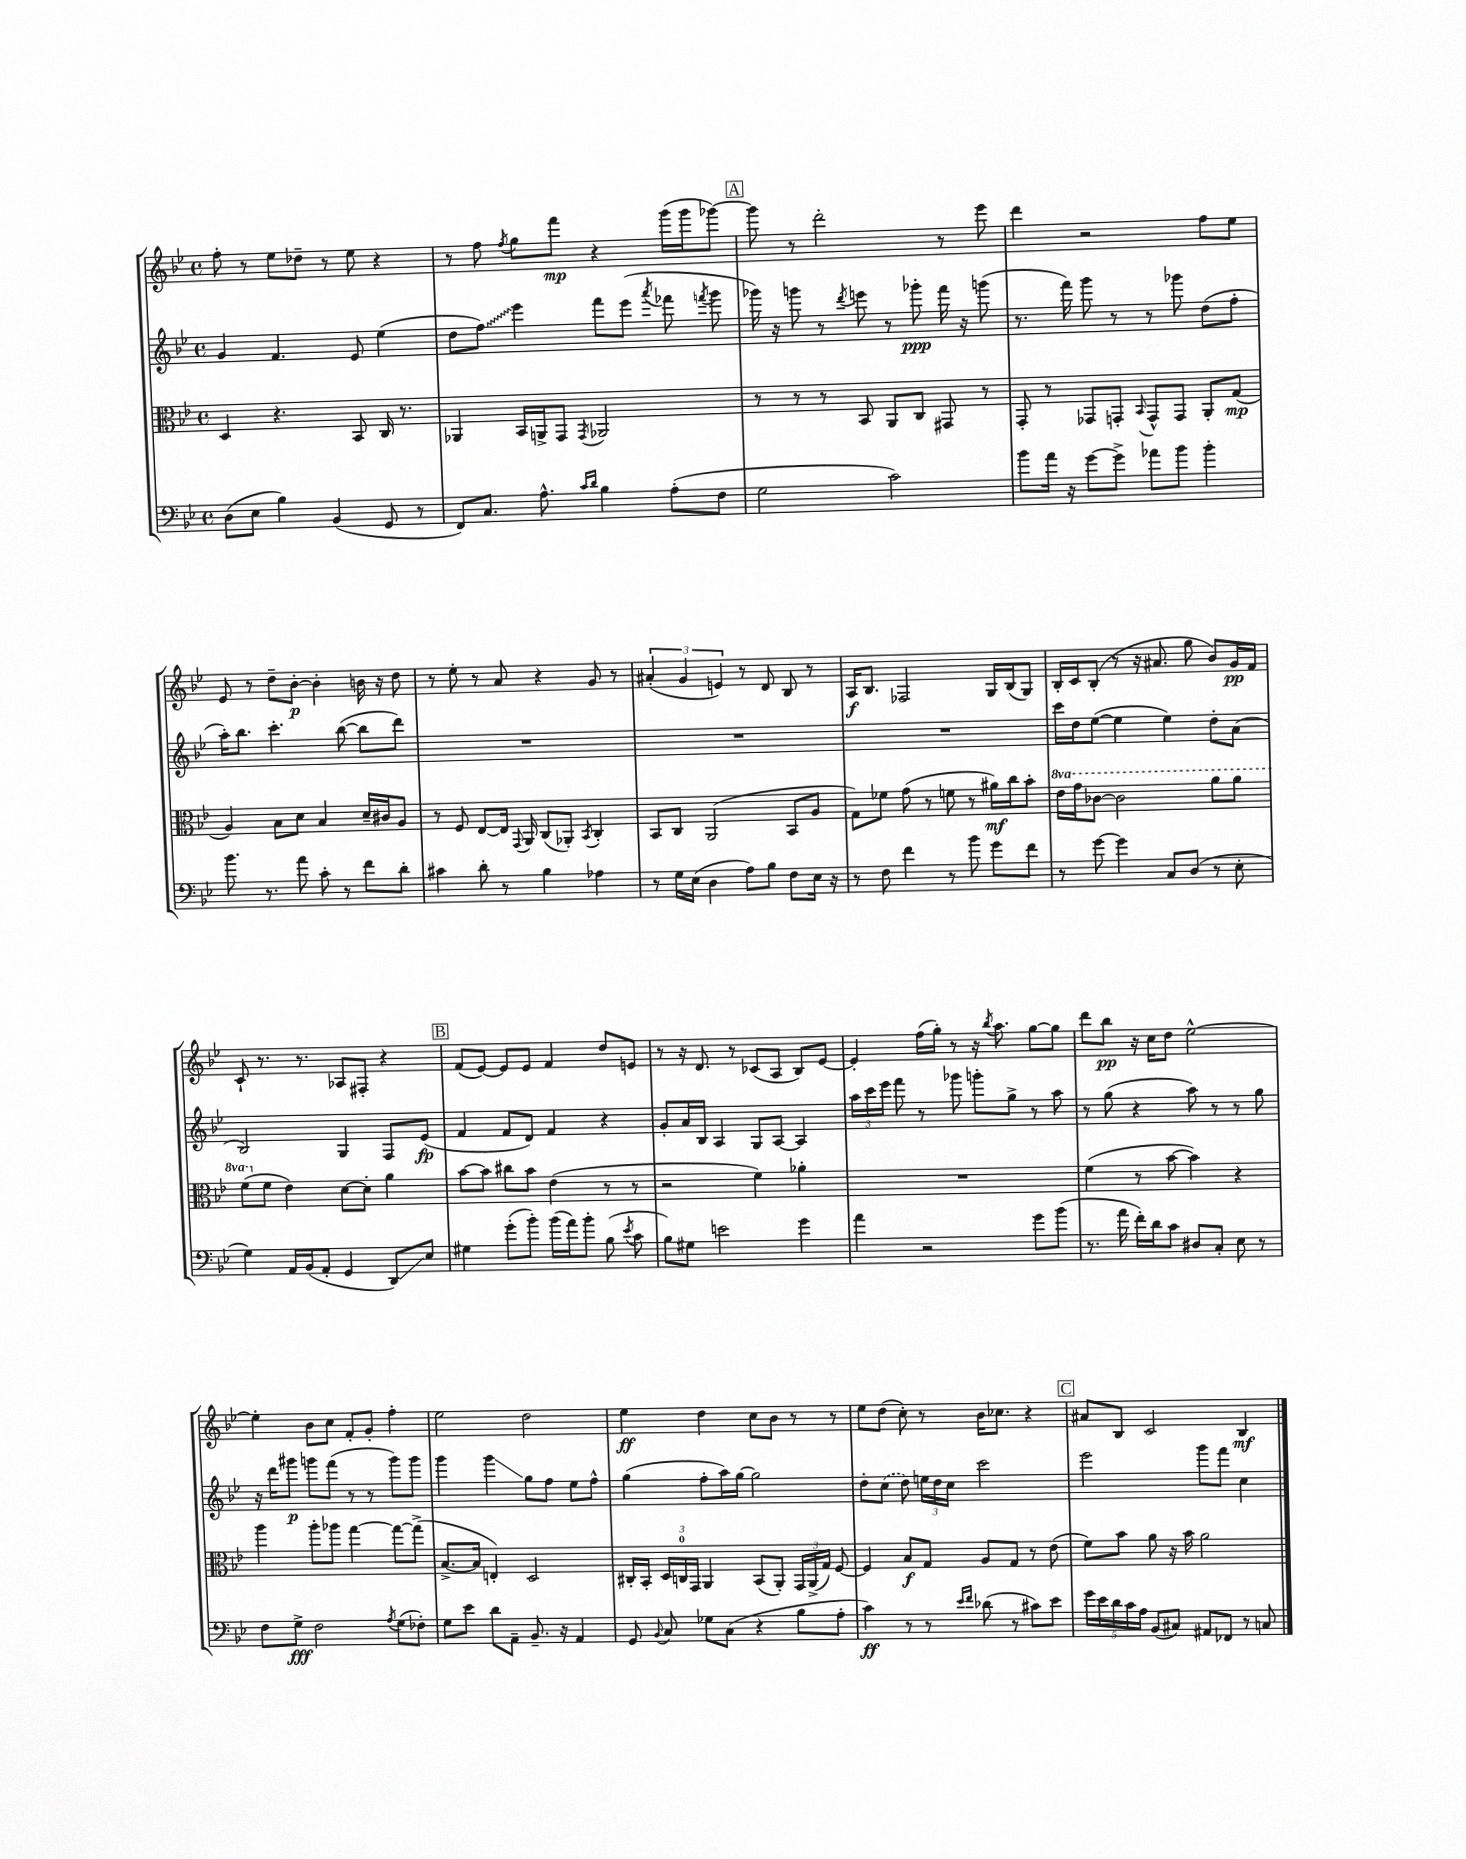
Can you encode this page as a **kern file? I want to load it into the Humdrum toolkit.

**kern	**kern	**kern	**kern
*staff4	*staff3	*staff2	*staff1
*clefF4	*clefC3	*clefG2	*clefG2
*k[b-e-]	*k[b-e-]	*k[b-e-]	*k[b-e-]
*M4/4	*M4/4	*M4/4	*M4/4
*met(c)	*met(c)	*met(c)	*met(c)
(8D	4D	4g	8ff'
8E-	.	.	8r
4B-)	4.r	4.f	8ee-
.	.	.	8dd-~
(4BB-	.	.	8r
.	8BB-	8e-	8ee-
8GG	16C	(4ee-	4r
.	8.r	.	.
8r	.	.	.
=	=	=	=
8FF)	4AA-	8dd	8r
8.C	.	8ff)	8ff
.	.	.	8qff
.	16BB-	4eee-	8gg
8.A^^	16AA^	.	.
.	8GG	.	8fff
16qqc	.	.	.
16qqd	8qGG	.	.
4B-	2AA-	8fff	4r
.	.	(8eee-	.
.	.	8qaaa	.
(8A'	.	8fff-	(16ggg
.	.	.	16ggg
.	.	8qfff	.
8F	.	8ggg	[8ggg-)
=	=	=	=
2G	8r	16ggg-)	8ggg-]
.	.	16r	.
.	8r	8ggg	8r
.	8r	8r	2ddd'
.	.	8qddd	.
.	8BB-	8eee	.
2c)	8AA	8r	.
.	8C	8ggg-'	.
.	8GG#	16fff	8r
.	.	16r	.
.	8r	(8ggg	8eee-
=	=	=	=
8b-	8GG'	8.r	4ddd
16a	8r	.	.
16r	.	16fff)	.
[8g	8GG-	8ggg	2r
8g^]	8GG'	8r	.
.	8qqBB-	.	.
8a-	8GG^^	8r	.
8b-	8GG	8ggg-	.
4b-'	8AA'	(8dd	8ff
.	(8G	8ff'	8ee-
=	=	=	=
8.b-	4A)	16aa')	8e-
.	.	8.bb-	.
.	.	.	8r
8.r	.	.	.
.	8B-	4.ccc'	8dd~
8a	8d	.	[8b-'
8c'	4B-	.	4b-']
8r	.	([8bb-	.
8f	16d~	8bb-]	16b
.	16c#	.	16r
8d'	8A	8ddd)	8dd
=	=	=	=
4c#	8r	1r	8r
.	8F	.	8ee-'
8d'	[8E-	.	8r
8r	16E-]	.	8a
.	8qqGG	.	.
.	16AA	.	.
4B-	(8C	.	4r
.	8AA-')	.	.
.	8qBB-	.	.
4A-	4C'	.	8g
.	.	.	8r
=	=	=	=
8r	8BB-	1r	(6a#'
16G	8C	.	.
.	.	.	6g
(16E-	.	.	.
4D	(2AA	.	.
.	.	.	6e)
8A)	.	.	8r
8B-	.	.	8d
8F	8BB-	.	8B-
16E-	8A	.	8r
16r	.	.	.
=	=	=	=
8r	8G)	1r	16A
.	.	.	8.B-
8F	8f-	.	.
4f	(8g	.	2F-
.	8r	.	.
8r	8f	.	.
8b-	8r	.	.
8g	16a#)	.	16G
.	16cc	.	(16B-
8f	8b-'	.	8G)
=	=	=	=
8r	16ee-	16ccc	16B-'
.	16gg	16dd	16c
[8g	[8cc-	([8ee-	(8B-'
4g]	2cc-]	4ee-]	8r
.	.	.	16r
.	.	.	8.a#
8C	.	4ee-)	.
(8D	.	.	8gg
8r	8aa	8dd'	8b-)
8E-'	8aa	(8a	16g
.	.	.	16f
=	=	=	=
4G)	(8ff	2B-)	8c`
.	8f	.	8.r
16AA	4e-)	.	.
(16BB-	.	.	8.r
8AA'	.	.	.
4GG	[8d	4G	8A-
.	8d']	.	8F#'
8DD)	4a	8F	4r
8E-	.	(8e-	.
=	=	=	=
4G#	[8b-	4f	(8f
.	8b-]	.	[8e-)
(8g'	8cc#	8f	8e-]
8b-')	8b-	8d)	8e-
(16b-	(4e-	4f	4f
16a)	.	.	.
8b-'	.	.	.
(8B-	8r	4r	8dd
8qe-	.	.	.
8c	8r	.	8e
=	=	=	=
8B-)	2r	8g'	8r
8G#	.	16a	16r
.	.	16B-	8.d
2e	.	4A	.
.	.	.	8r
.	4f)	8G	(8c-
.	.	[8A	8A
4g	4a-'	4A]	8B-)
.	.	.	[8e-
=	=	=	=
4a	1r	24aa	4e-']
.	.	24ccc	.
.	.	24eee-	.
.	.	8fff	.
2r	.	8r	(16ff
.	.	.	16gg')
.	.	8ggg-	8r
.	.	8ggg'	16r
.	.	.	8qbb-
.	.	.	8.aa
.	.	8gg^	.
8g	.	8r	[8gg
(8b-	.	8aa	8gg]
=	=	=	=
8.r	(4f	8r	8ddd
.	.	(8gg	8bb-
16a	.	.	.
16f')	8r	4r	16r
16d	.	.	16cc
8c	[8b-	.	8dd
8D#	4b-])	8aa)	[2ee-^^
8C'	.	8r	.
8E-	4r	8r	.
8r	.	8gg	.
=	=	=	=
8F	4aa	16r	4ee-']
.	.	16ddd	.
8G^	.	8ggg#	.
2F	8aa'	8ggg	8b-
.	8aa-	(8fff	8cc
.	[4gg	8r	8f'
.	.	8r	8g'
8qA	.	.	.
(8G	8gg_	8ggg)	4ff'
8F-')	(8gg^]	8ggg	.
=	=	=	=
8G	[8.B-^	4ggg	2ee-
8e-	.	.	.
.	16B-]	.	.
8d	4E')	4ggg	.
8AA~	.	.	.
8.BB-~	2D	8gg	2dd
.	.	8ff	.
16r	.	.	.
4AA	.	8ee-	.
.	.	8ff^^	.
=	=	=	=
8GG	16C#'	(4gg	4ee-
.	16BB-'	.	.
8qqBB-	.	.	.
8C	24D	.	.
.	24C	.	.
.	24GG	.	.
8G-	4AA	8ff'	4dd
(8C	.	16aa)	.
.	.	[16gg	.
4r	(8BB-	2gg]	8cc
.	8AA')	.	8b-
8B-	24GG	.	8r
.	(24AA^	.	.
.	24G)	.	.
8A'	[8F	.	8r
=	=	=	=
4c)	4F]	8dd'	8ee-
.	.	(8cc	(8dd
8r	8B-	8dd)	8cc')
8r	8G	24ee	8r
.	.	24dd	.
.	.	24cc	.
16qqe-	.	.	.
16qqf	.	.	.
(8d-	8A	2ccc	16b-
.	.	.	8.cc-
8r	8G	.	.
8c#)	8r	.	4r
8e-	(8e-	.	.
=	=	=	=
20g	8f)	2eee-	8a#
20e-	.	.	.
20d	.	.	.
.	8b-	.	8B-
20c	.	.	.
20A	.	.	.
(8BB-	8a	.	2c
8C#)	16r	.	.
.	16b-	.	.
8AA#	2a	8ggg	.
8FF-	.	8fff	.
8r	.	4cc	4B-
8C	.	.	.
==	==	==	==
*-	*-	*-	*-
